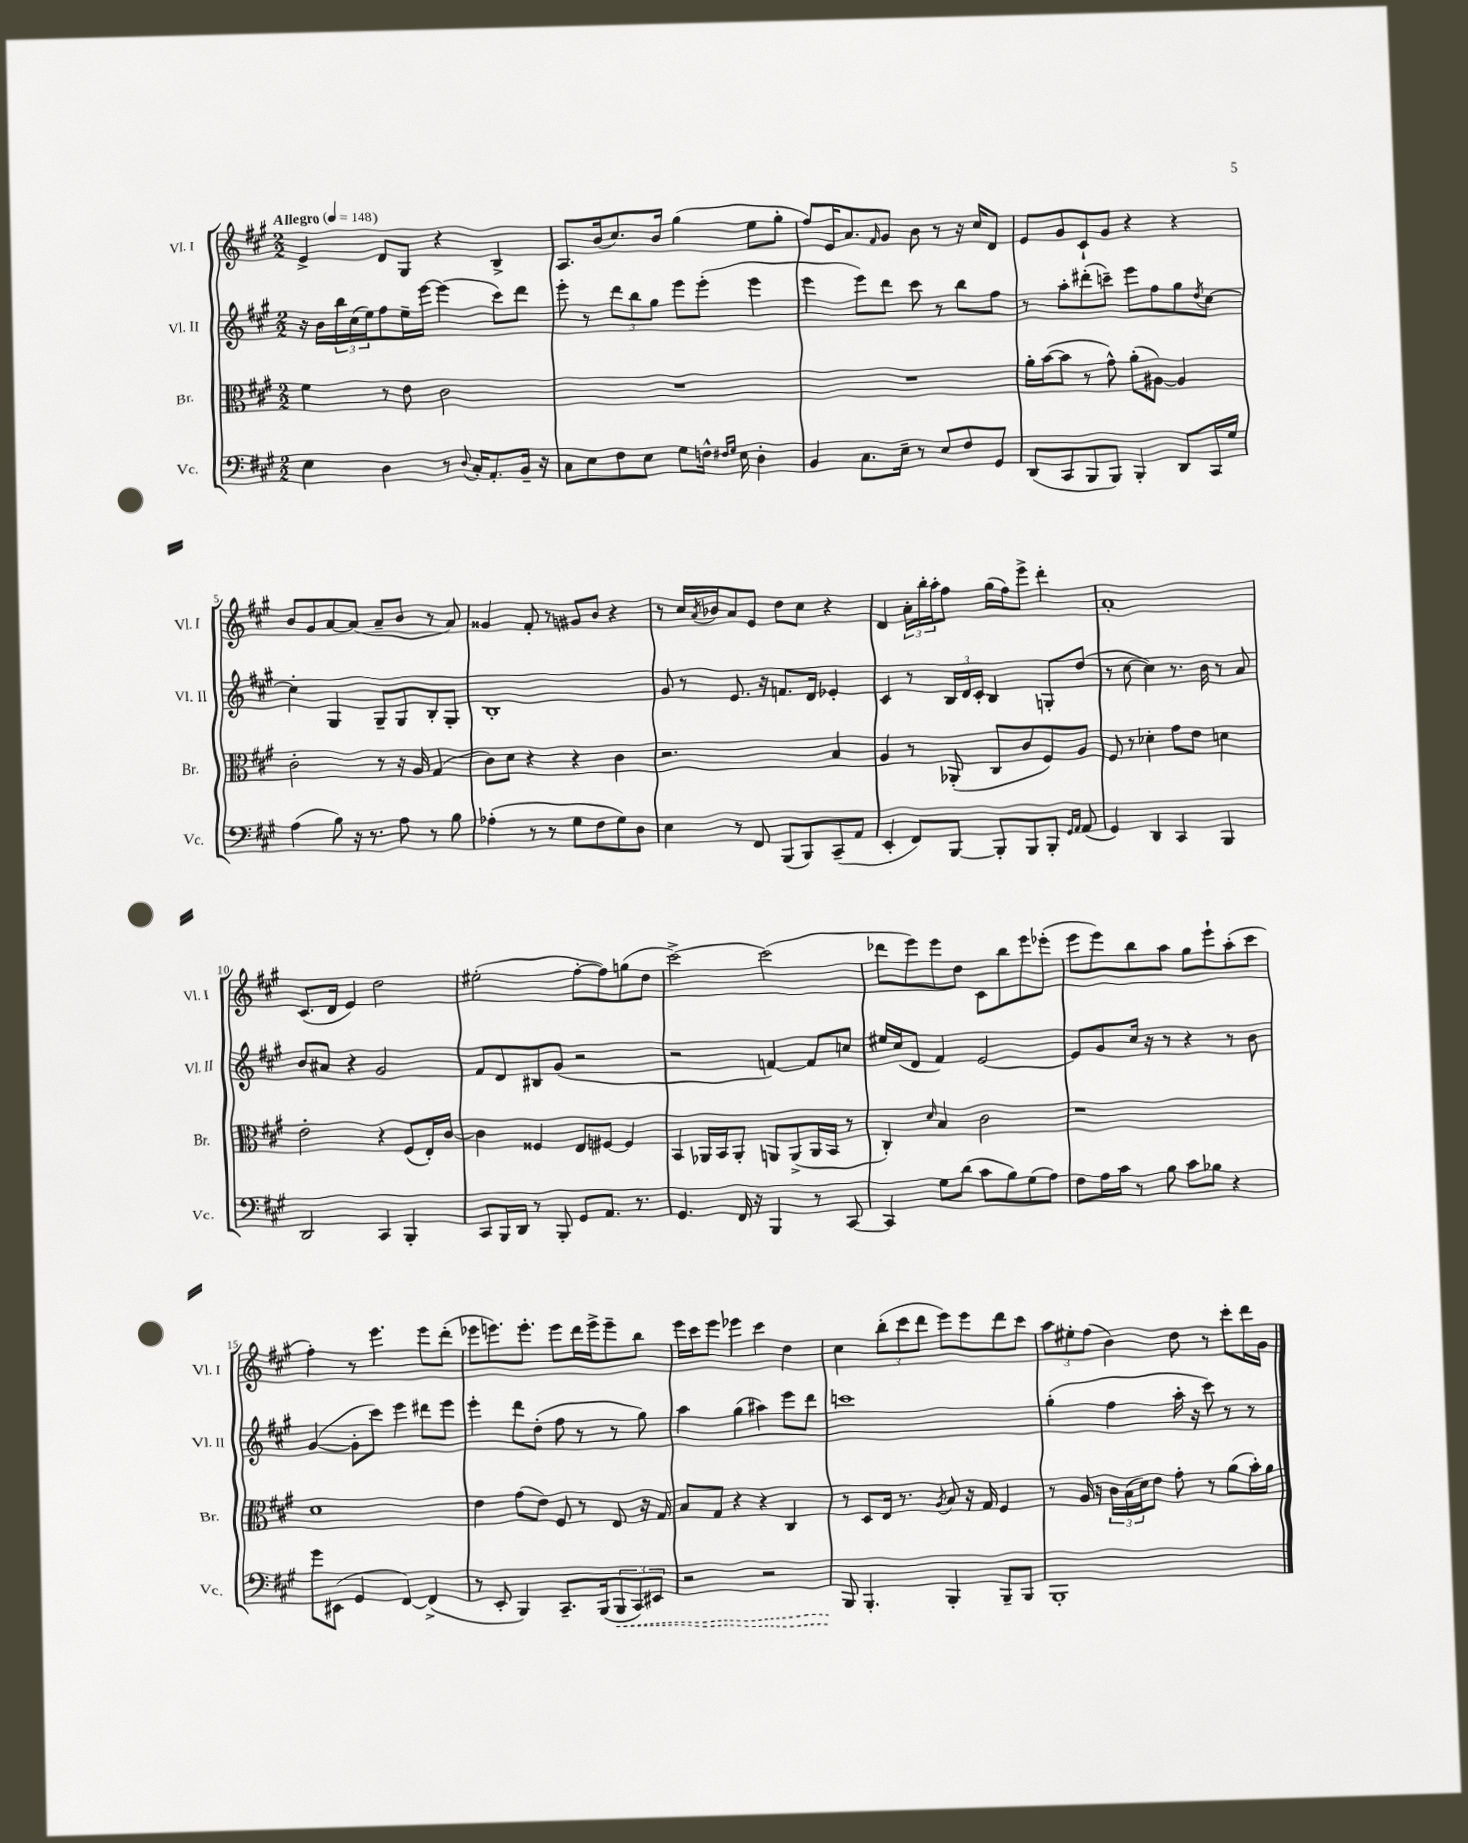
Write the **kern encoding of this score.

**kern	**dynam	**kern	**kern	**kern
*part4	*part4	*part3	*part2	*part1
*staff4	*staff4	*staff3	*staff2	*staff1
*I"Vc.	*	*I"Br.	*I"Vl. II	*I"Vl. I
*I'Vc.	*	*I'Br.	*I'Vl. II	*I'Vl. I
*clefF4	*	*clefC3	*clefG2	*clefG2
*k[f#c#g#]	*	*k[f#c#g#]	*k[f#c#g#]	*k[f#c#g#]
*M2/2	*	*M2/2	*M2/2	*M2/2
*MM148	*	*MM148	*MM148	*MM148
=1	=1	=1	=1	=1
!	!	!	!	!LO:TX:a:B:t=Allegro
4E\	.	4f#\	16r	4e^/
.	.	.	16b\LL	.
.	.	.	24bb\	.
.	.	.	(24cc#\	.
.	.	.	24ee\J)	.
4D\	.	8r	8ff#\	8d/L
.	.	8e\	16ee~\L	8G#/J
.	.	.	[16eee\JJ	.
8r	.	2c#\	(4eee\]	4r
8qqD/	.	.	.	.
16C#'/KL	.	.	.	.
8.AA'/	.	.	.	.
.	.	.	8ccc#\L)	4B^/
16BB~/Jk	.	.	8ddd\J	.
16r	.	.	.	.
=2	=2	=2	=2	=2
8C#\L	.	1r	8eee'\	8.A/L
8E\	.	.	8r	.
.	.	.	.	(16b/k
8F#\	.	.	12ddd\L	8.cc#/)
.	.	.	12bb\	.
8E\J	.	.	.	.
.	.	.	12gg#\J	.
.	.	.	.	16b/Jk
8G#\L	.	.	8eee\L	(4gg#\
16Fn^^\Jk	.	.	(8eee'\J	.
16qqF#X/LL	.	.	.	.
16qqG#/JJ	.	.	.	.
16E\	.	.	.	.
4D'\	.	.	4eee\	8ee\L
.	.	.	.	8gg#'\J
=3	=3	=3	=3	=3
4BB/	.	1r	4eee\	8ff#/L)
.	.	.	.	16e/K
.	.	.	.	8.a/
8.C#\L	.	.	8eee\L)	.
.	.	.	.	16qqf#/
.	.	.	8ddd\J	8g#/J
16E~\Jk	.	.	.	.
8r	.	.	8ccc#\	8b\
8E/L	.	.	8r	8r
8F#/	.	.	8bb\L	16r
.	.	.	.	16cc#/KL
8GG#/J	.	.	8ff#\J	8d/J
=4	=4	=4	=4	=4
(8DD/L	.	16a'\LL	8r	8e/L
.	.	([16b\J	.	.
8CC#/	.	8b\J]	8aa'\L	8g#/
8BBB/	.	8r	(8ddd#X'\	8c#`/
8BBB/J)	.	8g#^^\)	8cccn~\J)	8g#/J
4BBB'/	.	(8a'\L	8eee\L	4r
.	.	[8A#X\J)	8ff#\	.
8DD/L	.	4A#/]	8gg#\	4r
.	.	.	8qdd/	.
16CC#/L	.	.	[8cc#\J	.
16G#/JJ	.	.	.	.
!!LO:LB:g=z
=5	=5	=5	=5	=5
(4A\	.	2c#'\	4cc#'\]	8b/L
.	.	.	.	8g#/
8B\)	.	.	4G#/	[8a/
16r	.	.	.	(8a/J]
8.r	.	.	.	.
.	.	8r	8G#~/L	8a~/L
8A\	.	16r	8G#/	8b/J
.	.	16A/	.	.
8r	.	(4G#/	8B'/	8r
8B\	.	.	8G#'/J	8a/)
=6	=6	=6	=6	=6
(4A-X'\	.	8c#\L)	1B'	4g##X/
.	.	8d\J	.	.
8r	.	4r	.	8f#'/
8r	.	.	.	8r
8G#\L	.	4r	.	8g#X/L
8F#\	.	.	.	8b/J
8G#\)	.	4c#\	.	4r
8D\J	.	.	.	.
=7	=7	=7	=7	=7
4E\	.	2.r	8g#/	8r
.	.	.	8r	16cc#/LL
.	.	.	.	8qa/
.	.	.	.	16b-X/J
8r	.	.	8.e/	8a/
8FF#/	.	.	.	8e/J
.	.	.	16r	.
(8BBB/L	.	.	8.fn/L	8dd\L
8BBB/)	.	.	.	8cc#\J
.	.	.	16d/Jk	.
(8CC#~/	.	4B/	4e-X'/	4r
8AA/J	.	.	.	.
=8	=8	=8	=8	=8
4EE'/	.	4A/	4c#/	4d/
8FF#/L)	.	8r	8r	24a'\LL
.	.	.	.	24bb'\
.	.	.	.	24aa'\J
[8BBB/J	.	(8AA-X'/	24B/LL	8ff#\J
.	.	.	24d/	.
.	.	.	24c#'/JJ	.
8BBB'/L]	.	8C#/L	4B/	(16gg#\LL
.	.	.	.	16ff#\J)
8BBB/	.	8c#/	.	8eee^\J
8BBB'/J	.	8F#/)	8Gn'/L	4ddd'\
16qqGG#/LL	.	.	.	.
16qqAA/JJ	.	.	.	.
(8AA/	.	8A/J	(8dd/J	.
=9	=9	=9	=9	=9
4GG#/)	.	8F#/	8r	1a'
.	.	8r	[8cc#\	.
4DD/	.	4d-X'\	4cc#\])	.
4CC#/	.	8g#\L	8.r	.
.	.	8e\J	.	.
.	.	.	16b\	.
4BBB/	.	4dn\	8r	.
.	.	.	8a/	.
!!LO:LB:g=z
=10	=10	=10	=10	=10
2DD/	.	2e'\	8b/L	(8.c#/L
.	.	.	8a#X/J	.
.	.	.	.	16d/Jk
.	.	.	4r	4e/)
4CC#/	.	4r	2g#/	2dd\
4BBB'/	.	(8F#/L	.	.
.	.	16E'/L)	.	.
.	.	[16c#/JJ	.	.
=11	=11	=11	=11	=11
8CC#/L	.	4c#\]	8f#/L	(2ee#X'\
16BBB/L	.	.	8d/	.
16DD/JJ	.	.	.	.
8r	.	4F##X/	8B#X/	.
8BBB'/	.	.	(8g#/J	.
8GG#/L	.	8E/L	2r	[8ff#'\L
8.AA/J	.	[8F#X/J	.	8ff#\])
.	.	4F#/]	.	(8ggn\
8.r	.	.	.	.
.	.	.	.	8dd\J
=12	=12	=12	=12	=12
4.GG#/	.	4BB/	2r	[2ccc#^\)
.	.	16AA-X/LL	.	.
.	.	16BB/J	.	.
16FF#/	.	8AA-'/J	.	.
16r	.	.	.	.
4BBB/	.	8AAn/L	[4fn/)	(2ccc#\]
.	.	(8AA^/	.	.
8r	.	16AA/L	8f/L]	.
.	.	16BB/JJ	.	.
[8CC#/	.	8r	8ccn/J	.
=13	=13	=13	=13	=13
4CC#/]	.	4C#'/)	16ee#X/LL	8ddd-X\L
.	.	.	(16cc#/J	.
.	.	.	8d/J	8eee\)
.	.	16qqd/	.	.
8G#\L	.	4B/	4f#/)	8eee\
(8d\J	.	.	.	8dd\J
8c#\L	.	2c#\	[2e/	8c#\L
8B\)	.	.	.	8bb\
(8G#\	.	.	.	8eee\
8A\J)	.	.	.	(8eee-X'\J
=14	=14	=14	=14	=14
8F#\L	.	1r	8e/L]	8eee\L
16A\L	.	.	8g#/	8eee\)
16c#\JJ	.	.	.	.
8r	.	.	16cc#/Jk	8bb\
.	.	.	16r	.
8B\	.	.	8r	8aa\J
8c#\L	.	.	4r	8gg#\L
8B-X\J	.	.	.	8eee`\
4r	.	.	8r	(8aa'\
.	.	.	8b\	8ccc#\J
!!LO:LB:g=z
=15	=15	=15	=15	=15
8g#\L	.	1d	([4g#/	4ff#'\)
(8EE#X\J	.	.	.	.
4GG#/	.	.	8g#'\L]	8r
.	.	.	8ccc#\J)	4.eee\
[4FF#/)	.	.	4eee\	.
(4FF#^/]	.	.	8ddd#X\L	8eee\L
.	.	.	8eee\J	(8ddd'\J
=16	=16	=16	=16	=16
8r	.	4e\	4eee'\	8eee-X\L
8EE'/	.	.	.	8.eeen\)
4BBB/)	.	(8g#\L	8ddd\L	.
.	.	.	.	8.eee'\J
.	.	8e\J)	(8dd'\J	.
8.CC#~/L	.	8F#/	8ff#\	8eee\L
.	.	8r	8r	16ddd\L
(16BBB/k	.	.	.	16eee^\J
!	!LO:HP:b	!	!	!
12BBB/	<	8E/	8r	8eee~\
12CC#/)	.	.	.	.
.	.	16r	8gg#\)	8bb\J
12EE#X/J	.	.	.	.
.	.	16G#/	.	.
=17	=17	=17	=17	=17
2r	.	8B/L	4aa\	16eee\LL
.	.	.	.	16ccc#\J
.	.	8G#/J	.	8eee\J
.	.	4r	(4gg#\	4eee-X\
2r	.	4r	4aa#X\)	4ccc#\
.	.	4C#/	8eee\L	4dd\
.	.	.	8ddd\J	.
=18	=18	=18	=18	=18
8BBB/	.	8r	1cccn	4cc#\
4.BBB'/	[	8D/L	.	.
.	.	16E/Jk	.	(12bb'\L
.	.	8.r	.	.
.	.	.	.	12ccc#\
.	.	.	.	12ddd\J
.	.	8qA/	.	.
4BBB'/	.	8B/	.	8eee\L)
.	.	16r	.	8eee\
.	.	16G#/	.	.
8BBB~/L	.	4F#/	.	8ddd\
8BBB/J	.	.	.	8ccc#\J
=19	=19	=19	=19	=19
1BBB'	.	8r	(4gg#'\	12aa\L
.	.	.	.	12ee#X'\
.	.	16A/	.	.
.	.	.	.	(12ff#\J
.	.	16r	.	.
.	.	24c#\LL	4ff#\	4b\)
.	.	(24B\	.	.
.	.	24d\J)	.	.
.	.	8e\J	.	.
.	.	8g#'\	16aa'\	8dd\
.	.	.	16r	.
.	.	8r	8ccc#\)	8r
.	.	(8a\L	8r	8ccc#'\L
.	.	16b'\L)	8r	16ddd\L
.	.	16a\JJ	.	16g#\JJ
==	==	==	==	==
*-	*-	*-	*-	*-
